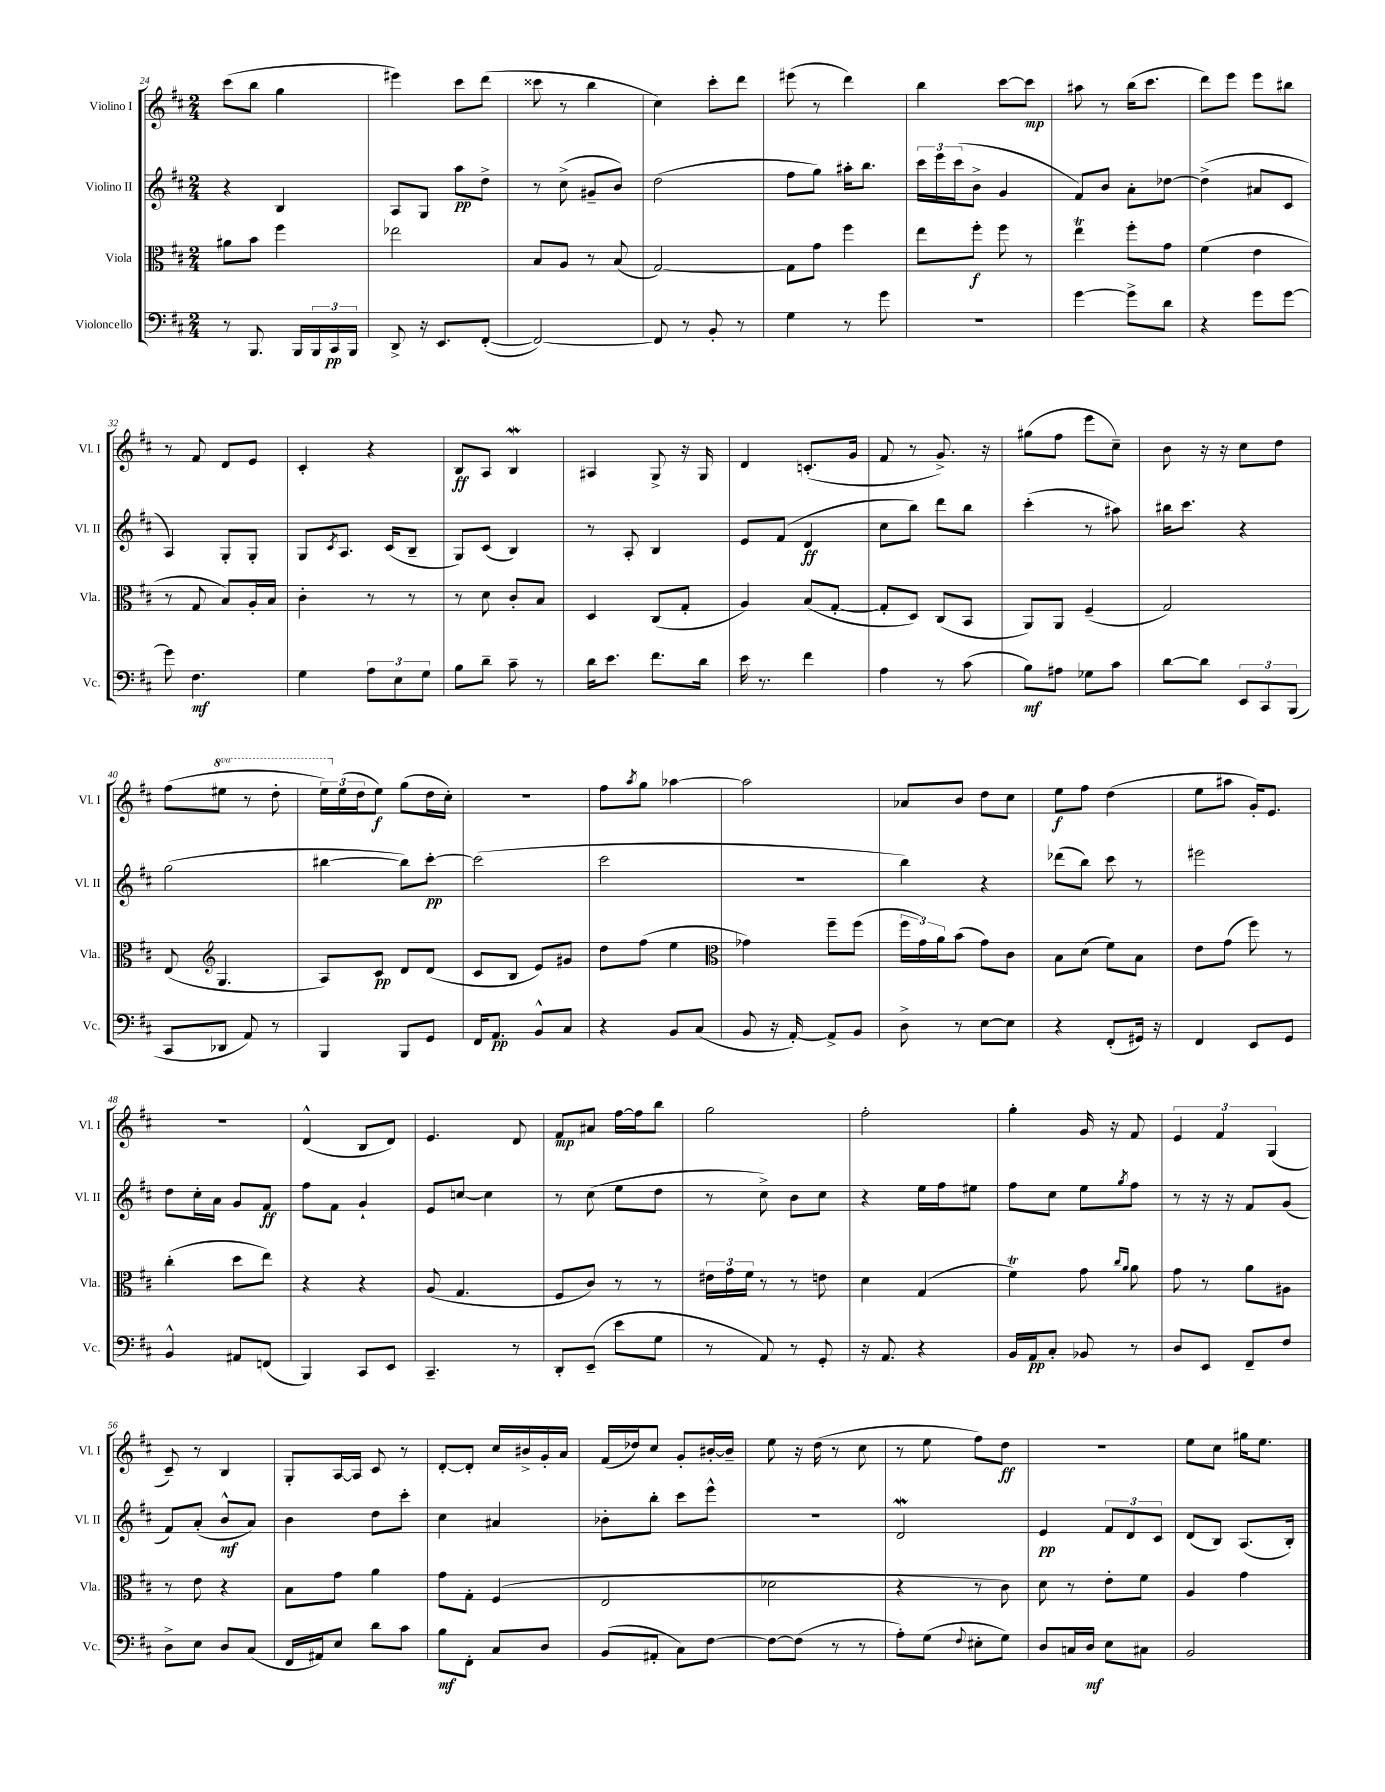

**kern	**kern	**kern	**kern
*staff4	*staff3	*staff2	*staff1
*clefF4	*clefC3	*clefG2	*clefG2
*k[f#c#]	*k[f#c#]	*k[f#c#]	*k[f#c#]
*M2/4	*M2/4	*M2/4	*M2/4
8r	8a#	4r	(8ccc#
8.BBB	8b	.	8bb
.	4ff#	4B	4gg
16BBB	.	.	.
24BBB	.	.	.
24CC#	.	.	.
24BBB	.	.	.
=	=	=	=
8DD^	2ee-	8A	4eee#)
16r	.	8G	.
8.EE	.	.	.
.	.	8aa	8ccc#
([8FF#'	.	8dd^	(8ddd
=	=	=	=
2FF#_)	8B	8r	8ccc##
.	8A	(8cc#^	8r
.	8r	8g#~	4bb
.	(8B	8b)	.
=	=	=	=
8FF#]	[2G)	(2dd	4cc#)
8r	.	.	.
8BB'	.	.	8ccc#'
8r	.	.	8ddd
=	=	=	=
4G	8G]	8ff#	(8eee#
.	8g	8gg)	8r
8r	4ff#	16aa#'	4ddd)
.	.	8.bb	.
8g	.	.	.
=	=	=	=
2r	8ee	24ccc#	4bb
.	.	24eee	.
.	.	(24ccc#	.
.	8ff#'	8b^	.
.	8ff#	4g	[8ccc#
.	8r	.	8ccc#]
=	=	=	=
[4g	4ee	8f#)	8aa#
.	.	8b	8r
8g^]	8ff#'	8a'	(16bb
.	.	.	8.ccc#
8d	8g	[8dd-	.
=	=	=	=
4r	(4f#	(4dd-^]	8ddd)
.	.	.	8eee
8g	4e	8a#	8eee
[8g	.	8c#	8bb#
=	=	=	=
8g]	8r	4A)	8r
4.F#	8G	.	8f#
.	8B)	8G'	8d
.	16A'	8G'	8e
.	16B	.	.
=	=	=	=
4G	4c#'	8G	4c#'
.	.	8qc#	.
.	.	8.A	.
12A	8r	.	4r
.	.	(16c#	.
12E	.	.	.
.	8r	8B~	.
12G	.	.	.
=	=	=	=
8B	8r	8G)	8B
8d~	8d	(8c#	8A
8c#~	8c#'	4B)	4B
8r	8B	.	.
=	=	=	=
16d	4D	8r	4A#
8.e	.	.	.
.	.	8A'	.
8.f#	(8C#	4B	8G^
.	8G'	.	16r
16d	.	.	16G
=	=	=	=
16e	4A)	8e	4d
8.r	.	.	.
.	.	(8f#	.
4f#	(8B	4d	(8.c'
.	[8G'	.	.
.	.	.	16g
=	=	=	=
4A	8G']	8cc#	8f#
.	8D)	8bb)	8r
8r	(8C#	8ddd	8.g^)
(8c#	8BB	8bb	.
.	.	.	16r
=	=	=	=
8B)	8AA)	(4ccc#'	(8gg#
8A#	8AA	.	8ff#
8G-	(4F#~	8r	8eee
8c#	.	8aa#)	8cc#~)
=	=	=	=
[8d	2G)	16bb#	8b
.	.	8.ccc#	.
8d]	.	.	16r
.	.	.	16r
12EE	.	4r	8cc#
12CC#	.	.	.
.	.	.	8dd
(12BBB	.	.	.
=	=	=	=
8CC#	(8E	(2gg	(8ff#
*	*clefG2	*	*
8DD-	4.G	.	8eee#
8AA)	.	.	8r
8r	.	.	8ddd'
=	=	=	=
4BBB	8A)	[4bb#	24eee)
.	.	.	(24ee
.	.	.	24dd
.	8c#	.	8ee)
8BBB	8d	8bb#])	(8gg
8GG	(8d	[8ccc#'	16dd
.	.	.	16cc#')
=	=	=	=
16FF#	8c#	(2ccc#]	2r
8.AA	.	.	.
.	8B	.	.
8BB^^	8e)	.	.
8C#	8g#	.	.
=	=	=	=
4r	8dd	2ccc#	8ff#
.	.	.	8qaa
.	(8ff#	.	8gg
8BB	4ee	.	[4aa-
(8C#	.	.	.
=	=	=	=
*	*clefC3	*	*
8BB	4g-)	2r	2aa-]
16r	.	.	.
[16AA')	.	.	.
8AA^]	8ff#~	.	.
8BB	(8ff#	.	.
=	=	=	=
8D^	24ff#	4bb)	8a-
.	24g)	.	.
.	24a	.	.
8r	(8b	.	8b
[8E	8g)	4r	8dd
8E]	8c#	.	8cc#
=	=	=	=
4r	8B	(8ddd-	8ee
.	(8d	8bb)	8ff#
(8FF#'	8f#)	8ccc#	(4dd
16GG#)	8B	8r	.
16r	.	.	.
=	=	=	=
4FF#	8e	2eee#	8ee
.	(8g	.	8aa#
8EE	8ff#)	.	16g')
.	.	.	8.e
8GG	8r	.	.
=	=	=	=
4BB^^	(4cc#'	8dd	2r
.	.	16cc#'	.
.	.	16a	.
8AA#	8dd	8g	.
(8FF	8ee)	8f#	.
=	=	=	=
4BBB)	4r	8ff#	(4d^^
.	.	8f#	.
8CC#	4r	4g`	8B
8EE	.	.	8d)
=	=	=	=
4.CC#~	(8A	8e	4.e
.	4.G	[8cc	.
.	.	4cc]	.
8r	.	.	8d
=	=	=	=
8DD'	8F#	8r	8f#
(8EE~	8c#)	(8cc#	8a#
8e	8r	8ee	[16ff#
.	.	.	16ff#]
8G	8r	8dd	8bb
=	=	=	=
8r	24e#	8r	2gg
.	24g	.	.
.	24f#	.	.
8AA)	8r	8cc#^)	.
8r	8r	8b	.
8GG'	8e	8cc#	.
=	=	=	=
16r	4d	4r	2ff#'
8.AA	.	.	.
4r	(4G	16ee	.
.	.	16ff#	.
.	.	8ee#	.
=	=	=	=
16BB	4f#)	8ff#	4gg'
16AA	.	.	.
8C#'	.	8cc#	.
8BB-	8g	8ee	16g
.	.	.	16r
.	16qqcc#	.	.
.	16qqa	8qgg	.
8r	8a	8ff#	8f#
=	=	=	=
8D	8g	8r	6e
8EE	8r	16r	.
.	.	.	6f#
.	.	16r	.
8FF#~	8a	8f#	.
.	.	.	(6G
8F#	8A#	(8g	.
=	=	=	=
8D^	8r	8f#)	8c#~)
8E	8e	(8a'	8r
8D	4r	8b^^	4B
(8C#	.	8a)	.
=	=	=	=
16FF#	8B	4b	8G'
16AA#)	.	.	.
8E	8g	.	[16A
.	.	.	16A]
8d	4a	8dd	8c#
8c#	.	8ccc#'	8r
=	=	=	=
8B	8g	4cc#	[8d'
8FF#'	8G'	.	8d']
8C#	(4F#	4a#	16cc#
.	.	.	16b#^
8D	.	.	16g'
.	.	.	16a
=	=	=	=
(8BB	2E	8b-'	(16f#
.	.	.	16dd-)
8AA#'	.	8bb'	8cc#
8C#)	.	8ccc#	8g'
[8F#	.	8eee^^	[16b#'
.	.	.	16b#~]
=	=	=	=
8F#_	2d-	2r	8ee
(8F#]	.	.	16r
.	.	.	(16dd
8r	.	.	8r
8r	.	.	8cc#
=	=	=	=
8A')	4r	2d	8r
(8G	.	.	8ee
8qqF#	.	.	.
8E#'	8r	.	8ff#)
8G)	8c#)	.	8dd
=	=	=	=
8D	8d	4e	2r
16C	8r	.	.
16D	.	.	.
8E	8e'	12f#	.
.	.	12d	.
8C#	8f#	.	.
.	.	12c#	.
=	=	=	=
2BB	4A	(8d	8ee
.	.	8B)	8cc#
.	4g	(8.A	16gg#
.	.	.	8.ee
.	.	16B')	.
==	==	==	==
*-	*-	*-	*-
